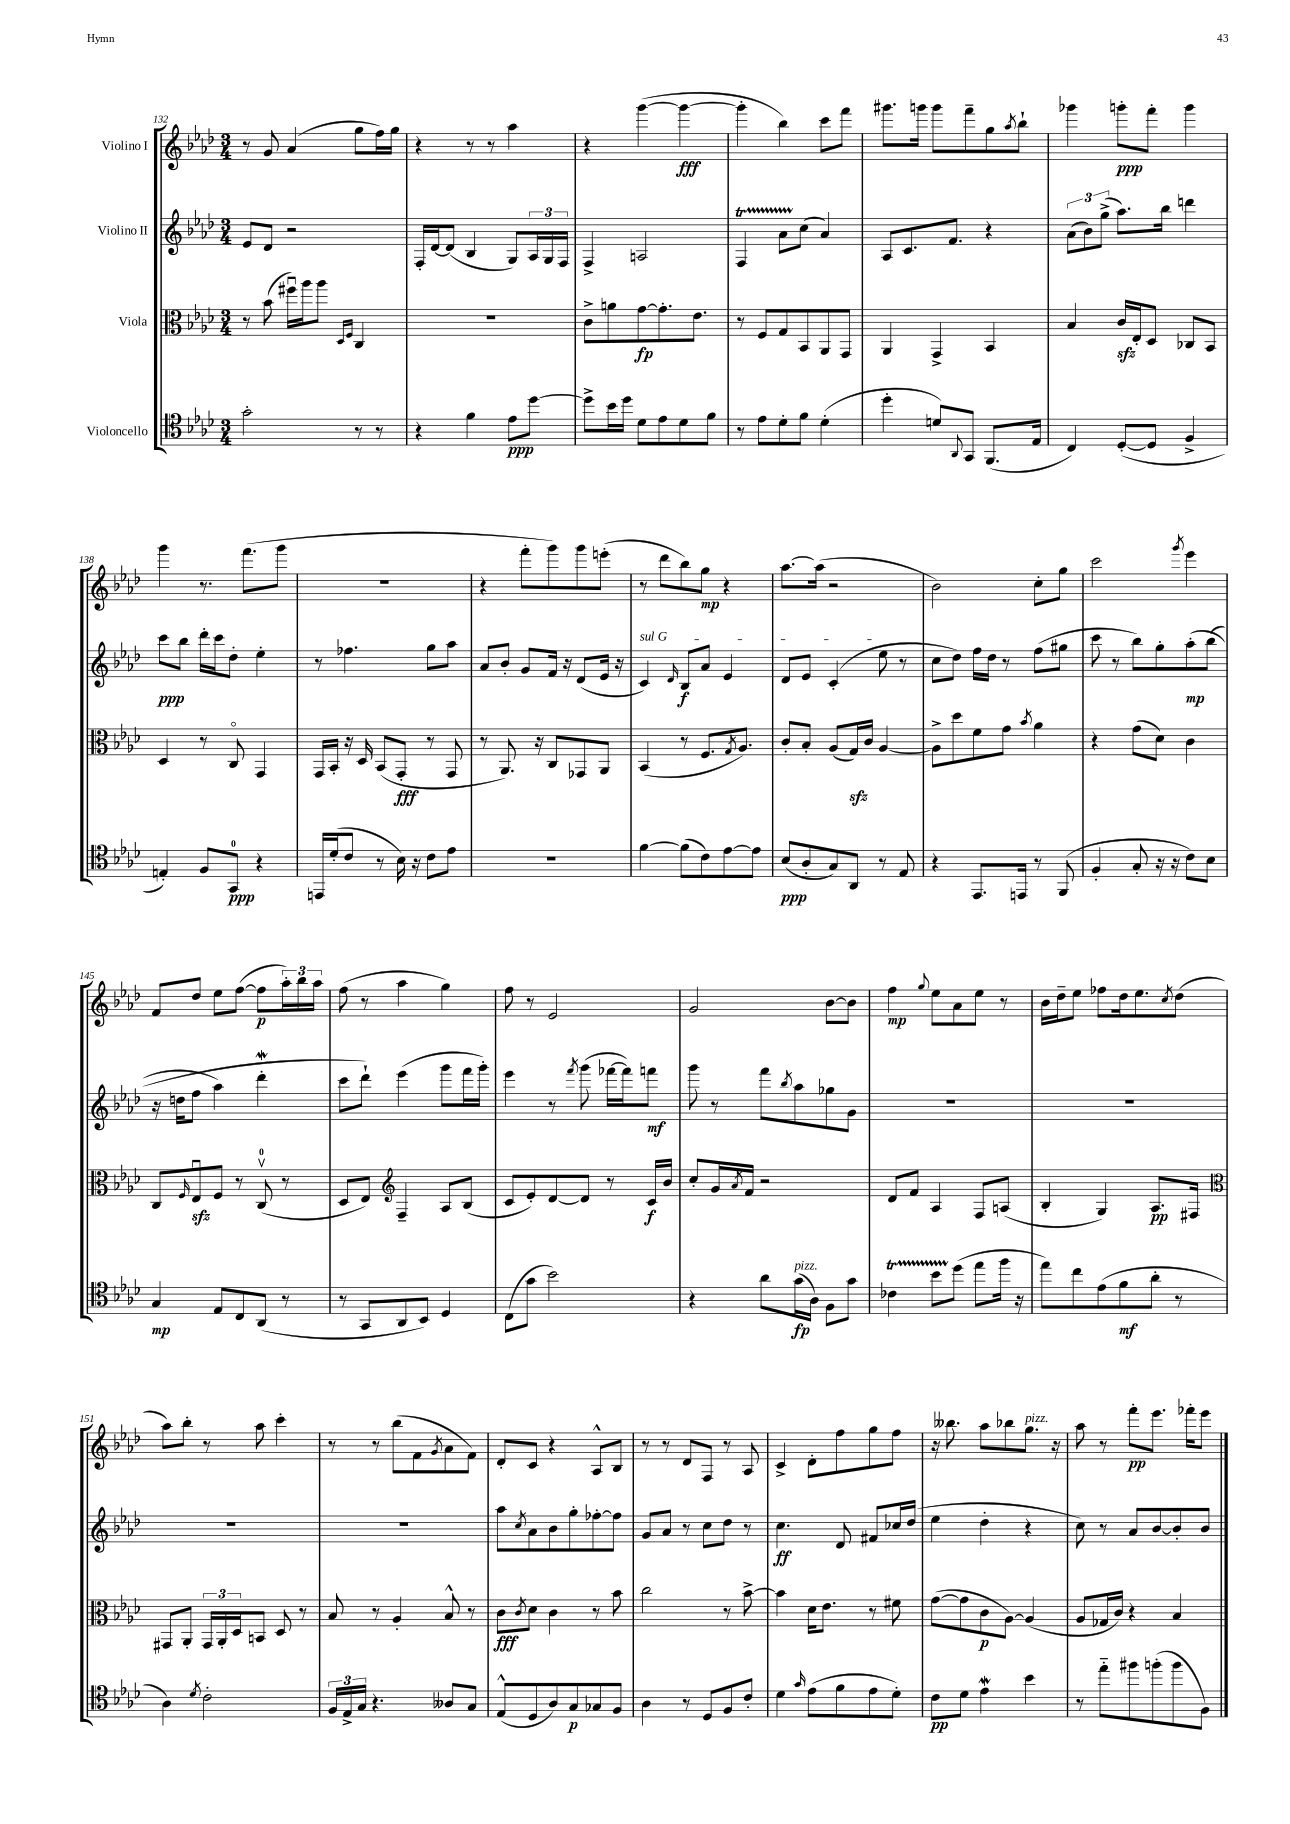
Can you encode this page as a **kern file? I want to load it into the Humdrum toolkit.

**kern	**dynam	**kern	**dynam	**kern	**dynam	**kern	**dynam
*part4	*part4	*part3	*part3	*part2	*part2	*part1	*part1
*staff4	*staff4	*staff3	*staff3	*staff2	*staff2	*staff1	*staff1
*I"Violoncello	*	*I"Viola	*	*I"Violino II	*	*I"Violino I	*
*clefC4	*	*clefC3	*	*clefG2	*	*clefG2	*
*k[b-e-a-d-]	*	*k[b-e-a-d-]	*	*k[b-e-a-d-]	*	*k[b-e-a-d-]	*
*M3/4	*	*M3/4	*	*M3/4	*	*M3/4	*
=132	=132	=132	=132	=132	=132	=132	=132
2g'\	.	8r	.	8e-/L	.	8r	.
.	.	(8b-\	.	8d-/J	.	8g/	.
.	.	16ff#Xu\LL)	.	2r	.	(4a-/	.
.	.	16aa-\J	.	.	.	.	.
.	.	8aa-\J	.	.	.	.	.
.	.	16qqD-/LL	.	.	.	.	.
.	.	16qqF/JJ	.	.	.	.	.
8r	.	4C/	.	.	.	8gg\L	.
8r	.	.	.	.	.	16ff\L)	.
.	.	.	.	.	.	16gg\JJ	.
=133	=133	=133	=133	=133	=133	=133	=133
4r	.	2.r	.	16F'/LL	.	4r	.
.	.	.	.	[16d-/J	.	.	.
.	.	.	.	(8d-/J]	.	.	.
4f\	.	.	.	4B-/	.	8r	.
.	.	.	.	.	.	8r	.
8e-\L	ppp	.	.	8G/L)	.	4aa-\	.
[8dd-\J	.	.	.	24A-/L	.	.	.
.	.	.	.	24G/	.	.	.
.	.	.	.	24F/JJ	.	.	.
=134	=134	=134	=134	=134	=134	=134	=134
8dd-^\L]	.	8c^\L	.	4F^/	.	4r	.
16b-\L	.	8an\	.	.	.	.	.
16dd-\JJ	.	.	.	.	.	.	.
8d-\L	.	[8g\	fp	2An/	.	([4ggg\	.
8e-\	.	8.g'\]	.	.	.	.	.
8d-\	.	.	.	.	.	4ggg\_	fff
.	.	8.e-\J	.	.	.	.	.
8f\J	.	.	.	.	.	.	.
=135	=135	=135	=135	=135	=135	=135	=135
8r	.	8r	.	4FT/	.	4ggg'\]	.
8e-\L	.	8F/L	.	.	.	.	.
8d-'\	.	8G/	.	8a-TTT\L	.	4bb-\)	.
8f\J	.	8BB-/	.	(8cc\J	.	.	.
(4d-'\	.	8AA-/	.	4a-/)	.	8ccc\L	.
.	.	8GG/J	.	.	.	8fff\J	.
=136	=136	=136	=136	=136	=136	=136	=136
4dd-'\	.	4AA-/	.	8A-/L	.	8.ggg#X\L	.
.	.	.	.	8.c/	.	.	.
.	.	.	.	.	.	16gggn\Jk	.
8dn/L)	.	4GG^/	.	.	.	8ggg\L	.
.	.	.	.	8.f/J	.	.	.
8qqAA-/	.	.	.	.	.	.	.
8GG/J	.	.	.	.	.	8fff~\	.
(8.FF/L	.	4BB-/	.	4r	.	8gg\	.
.	.	.	.	.	.	8qaa-/	.
.	.	.	.	.	.	8bb-`\J	.
16E-/Jk	.	.	.	.	.	.	.
=137	=137	=137	=137	=137	=137	=137	=137
4C/)	.	4B-/	.	(12a-\L	.	4ggg-X\	.
.	.	.	.	12b-\)	.	.	.
.	.	.	.	(12gg^\J	.	.	.
([8D-'/L	.	16czz/LL	.	8.aa-\L)	.	8gggn'\L	ppp
.	.	16E-'/J	.	.	.	.	.
8D-/J]	.	8D-/J	.	.	.	8fff'\J	.
.	.	.	.	16bb-\Jk	.	.	.
4F^/	.	8C-X/L	.	4dddn\	.	4ggg\	.
.	.	8BB-/J	.	.	.	.	.
!!LO:LB:g=z
=138	=138	=138	=138	=138	=138	=138	=138
4En'/)	.	4D-/	.	8ccc\L	ppp	4ggg\	.
.	.	.	.	8bb-\J	.	.	.
8F/L	.	8r	.	16ddd-'\LL	.	8.r	.
.	.	.	.	16ccc\J	.	.	.
8GG/J	ppp	8C/	.	8dd-'\J	.	.	.
.	.	.	.	.	.	(8.fff\L	.
4r	.	4GG/	.	4ee-'\	.	.	.
.	.	.	.	.	.	8ggg\J	.
=139	=139	=139	=139	=139	=139	=139	=139
16EEn/LL	.	16GG/LL	.	8r	.	2.r	.
(16d-'/J	.	16BB-'/JJ	.	.	.	.	.
8c/J	.	16r	.	4.ff-X\	.	.	.
.	.	16D-/	.	.	.	.	.
8r	.	(8BB-/L	.	.	.	.	.
16B-\)	.	8GG'/J	fff	.	.	.	.
16r	.	.	.	.	.	.	.
8c\L	.	8r	.	8gg\L	.	.	.
8e-\J	.	8GG/	.	8aa-\J	.	.	.
=140	=140	=140	=140	=140	=140	=140	=140
2.r	.	8r	.	8a-/L	.	4r	.
.	.	8.AA-/)	.	8b-'/J	.	.	.
.	.	.	.	8g/L	.	8fff'\L	.
.	.	16r	.	.	.	.	.
.	.	8C/L	.	16f/Jk	.	8ggg\)	.
.	.	.	.	16r	.	.	.
.	.	8GG-X/	.	(8d-/L	.	8ggg\	.
.	.	8AA-/J	.	16e-/Jk	.	(8eeen'\J	.
.	.	.	.	16r	.	.	.
=141	=141	=141	=141	=141	=141	=141	=141
!	!	!	!	!LO:TX:a:i:t=sul G	!	!	!
[4f\	.	(4BB-/	.	4c/)	.	8r	.
.	.	.	.	.	.	8ddd-\L	.
.	.	.	.	16qqd-/	.	.	.
(8f\L]	.	8r	.	8B-/L	f	8bb-\)	.
8c\)	.	8.F/L	.	8a-/J	.	8gg\J	mp
[8e-\	.	.	.	4e-/	.	4r	.
.	.	8qG/	.	.	.	.	.
.	.	8.A-/J)	.	.	.	.	.
8e-\J]	.	.	.	.	.	.	.
=142	=142	=142	=142	=142	=142	=142	=142
(8B-/L	ppp	8c'/L	.	8d-/L	.	[8.aa-\L	.
8A-'/	.	8B-'/J	.	8e-/J	.	.	.
.	.	.	.	.	.	(16aa-\Jk]	.
8G/)	.	(8A-/L	.	(4c'/	.	2r	.
8AA-/J	.	16Gzz/L)	.	.	.	.	.
.	.	16c/JJ	.	.	.	.	.
8r	.	[4A-/	.	8ee-\	.	.	.
8E-/	.	.	.	8r	.	.	.
=143	=143	=143	=143	=143	=143	=143	=143
4r	.	8A-^\L]	.	8cc\L	.	2b-\)	.
.	.	8dd-\	.	8dd-\J)	.	.	.
8.EE-/L	.	8f\	.	16ff\LL	.	.	.
.	.	.	.	16dd-\JJ	.	.	.
.	.	8g\J	.	8r	.	.	.
16EEn/Jk	.	.	.	.	.	.	.
.	.	8qb-/	.	.	.	.	.
8r	.	4a-\	.	(8ff\L	.	8cc'\L	.
(8FF/	.	.	.	8gg#X\J	.	8gg\J	.
=144	=144	=144	=144	=144	=144	=144	=144
4F'/	.	4r	.	8ccc\	.	2ccc\	.
.	.	.	.	8r	.	.	.
8G'/	.	(8g\L	.	8bb-\L)	.	.	.
16r	.	8d-\J)	.	8gg'\	.	.	.
16r	.	.	.	.	.	.	.
.	.	.	.	.	.	8qggg/	.
8c\L)	.	4c\	.	(8aa-'\	mp	4eee-\	.
8B-\J	.	.	.	(8bb-\J	.	.	.
!!LO:LB:g=z
=145	=145	=145	=145	=145	=145	=145	=145
4G/	mp	8C/L	.	16r	.	8f/L	.
.	.	.	.	16ddn\KL	.	.	.
.	.	16qqF/	.	.	.	.	.
.	.	8E-zzu/	.	8ff\J	.	8dd-/J	.
8E-/L	.	8F/J	.	4aa-\)	.	8ee-\L	.
8C/	.	8r	.	.	.	([8ff\J	.
(8AA-/J	.	(8Cv/	.	4ddd-w'\	.	8ff\L]	p
8r	.	8r	.	.	.	24aa-'\L)	.
.	.	.	.	.	.	24bb-\	.
.	.	.	.	.	.	24aa-\JJ	.
=146	=146	=146	=146	=146	=146	=146	=146
8r	.	8D-/L	.	8ccc\L	.	(8ff\	.
8GG/L	.	8E-/J)	.	8ddd-`\J)	.	8r	.
*	*	*clefG2	*	*	*	*	*
8AA-/	.	4F~/	.	(4eee-\	.	4aa-\	.
8BB-/J)	.	.	.	.	.	.	.
4D-/	.	8A-/L	.	8ggg\L	.	4gg\)	.
.	.	(8B-/J	.	16fff\L	.	.	.
.	.	.	.	16ggg'\JJ)	.	.	.
=147	=147	=147	=147	=147	=147	=147	=147
(8C\L	.	8c/L	.	4eee-\	.	8ff\	.
8g\J	.	8e-'/)	.	.	.	8r	.
2b-\)	.	[8d-/	.	8r	.	2e-/	.
.	.	.	.	8qfff/	.	.	.
.	.	8d-/J]	.	(8ggg\	.	.	.
.	.	8r	.	[16fff-X\LL	.	.	.
.	.	.	.	16fff-\J])	.	.	.
.	.	16c/LL	f	8fffn\J	mf	.	.
.	.	16b-/JJ	.	.	.	.	.
=148	=148	=148	=148	=148	=148	=148	=148
4r	.	8cc'/L	.	8ggg\	.	2g/	.
.	.	16g/L	.	8r	.	.	.
.	.	8qa-/	.	.	.	.	.
.	.	16f/JJ	.	.	.	.	.
8a-\L	.	2r	.	8fff\L	.	.	.
.	.	.	.	8qbb-/	.	.	.
!LO:TX:a:i:t=pizz.	!	!	!	!	!	!	!
(16g\L	fp	.	.	8aa-\	.	.	.
16A-\JJ)	.	.	.	.	.	.	.
8F\L	.	.	.	8gg-X\	.	[8b-\L	.
8g\J	.	.	.	8g\J	.	8b-\J]	.
=149	=149	=149	=149	=149	=149	=149	=149
4c-XT\	.	8d-/L	.	2.r	.	4ff\	mp
.	.	8f/J	.	.	.	.	.
.	.	.	.	.	.	8qqgg/	.
8b-TTT\L	.	4A-/	.	.	.	8ee-\L	.
(8dd-\J	.	.	.	.	.	8a-\	.
8ee-\L	.	8F/L	.	.	.	8ee-\J	.
16ff\Jk	.	(8An/J	.	.	.	8r	.
16r	.	.	.	.	.	.	.
=150	=150	=150	=150	=150	=150	=150	=150
8ee-\L)	.	4B-'/	.	2.r	.	16b-\LL	.
.	.	.	.	.	.	16dd-~\J	.
8cc\	.	.	.	.	.	8ee-\J	.
(8e-\	.	4G/)	.	.	.	8ff-X\L	.
8f\	mf	.	.	.	.	16dd-\k	.
.	.	.	.	.	.	8.ee-\	.
8a-'\J	.	8.A-/L	pp	.	.	.	.
.	.	.	.	.	.	8qcc/	.
8r	.	.	.	.	.	(8dd-\J	.
.	.	16F#X/Jk	.	.	.	.	.
!!LO:LB:g=z
=151	=151	=151	=151	=151	=151	=151	=151
*	*	*clefC3	*	*	*	*	*
4A-\)	.	8GG#X/L	.	2.r	.	8aa-\L)	.
.	.	8AA-'/J	.	.	.	8bb-'\J	.
8qd-/	.	.	.	.	.	.	.
2c'\	.	24GG#/LL	.	.	.	8r	.
.	.	24AA-'/	.	.	.	.	.
.	.	24D-/J	.	.	.	.	.
.	.	8BBn/J	.	.	.	8aa-\	.
.	.	8D-/	.	.	.	4ccc'\	.
.	.	8r	.	.	.	.	.
=152	=152	=152	=152	=152	=152	=152	=152
24F/LL	.	8B-/	.	2.r	.	8r	.
24E-^/	.	.	.	.	.	.	.
24G/JJ	.	.	.	.	.	.	.
4.r	.	8r	.	.	.	8r	.
.	.	4A-'/	.	.	.	(8bb-\L	.
.	.	.	.	.	.	8f\	.
.	.	.	.	.	.	8qg/	.
8A--X/L	.	8B-^^/	.	.	.	8a-\	.
8G/J	.	8r	.	.	.	8f\J)	.
=153	=153	=153	=153	=153	=153	=153	=153
(8E-^^/L	.	8c\L	fff	8aa-\L	.	8d-'/L	.
.	.	8qc/	.	8qcc/	.	.	.
8D-/	.	8d-\J	.	8a-\	.	8c/J	.
8A-/)	.	4c\	.	8b-\	.	4r	.
8G/	p	.	.	8gg'\	.	.	.
8G-X/	.	8r	.	[8ff-X'\	.	8A-^^/L	.
8F/J	.	8b-\	.	8ff-\J]	.	8B-/J	.
=154	=154	=154	=154	=154	=154	=154	=154
4A-\	.	2cc\	.	8g/L	.	8r	.
.	.	.	.	8a-/J	.	8r	.
8r	.	.	.	8r	.	8d-/L	.
8D-/L	.	.	.	8cc\L	.	8F/J	.
8F/	.	8r	.	8dd-\J	.	8r	.
8c'/J	.	[8b-^\	.	8r	.	8A-/	.
=155	=155	=155	=155	=155	=155	=155	=155
4d-\	.	4b-\]	.	4.cc\	ff	4c^/	.
16qqg/	.	.	.	.	.	.	.
(8e-\L	.	16d-\KL	.	.	.	8d-'\L	.
.	.	8.e-\J	.	.	.	.	.
8f\	.	.	.	8d-/	.	8ff\	.
8e-\	.	8r	.	8f#X/L	.	8gg\	.
8d-'\J)	.	8f#X\	.	16cc-X/L	.	8ff\J	.
.	.	.	.	(16dd-/JJ	.	.	.
=156	=156	=156	=156	=156	=156	=156	=156
8c\L	pp	([8g\L	.	4ee-\	.	16r	.
.	.	.	.	.	.	8.bb--X\	.
8d-\J	.	8g\]	.	.	.	.	.
4e-W\	.	8c\	p	4dd-'\	.	8aa-\L	.
.	.	[8A-\J)	.	.	.	8bb-X\	.
!	!	!	!	!	!	!LO:TX:a:i:t=pizz.	!
4b-\	.	(4A-/]	.	4r	.	8.gg\J	.
.	.	.	.	.	.	16r	.
=157	=157	=157	=157	=157	=157	=157	=157
8r	.	8A-/L	.	8cc\)	.	8aa-\	.
8ee-\L	.	16G-X/L	.	8r	.	8r	.
.	.	16c/JJ)	.	.	.	.	.
8ff#X\	.	4r	.	8a-/L	.	8fff'\L	pp
(8ffn'\	.	.	.	[8b-/	.	8.eee-\J	.
8ff\	.	4B-/	.	8b-'/]	.	.	.
.	.	.	.	.	.	16fff-X'\KL	.
8F\J)	.	.	.	8b-/J	.	8eee-\J	.
==	==	==	==	==	==	==	==
*-	*-	*-	*-	*-	*-	*-	*-
